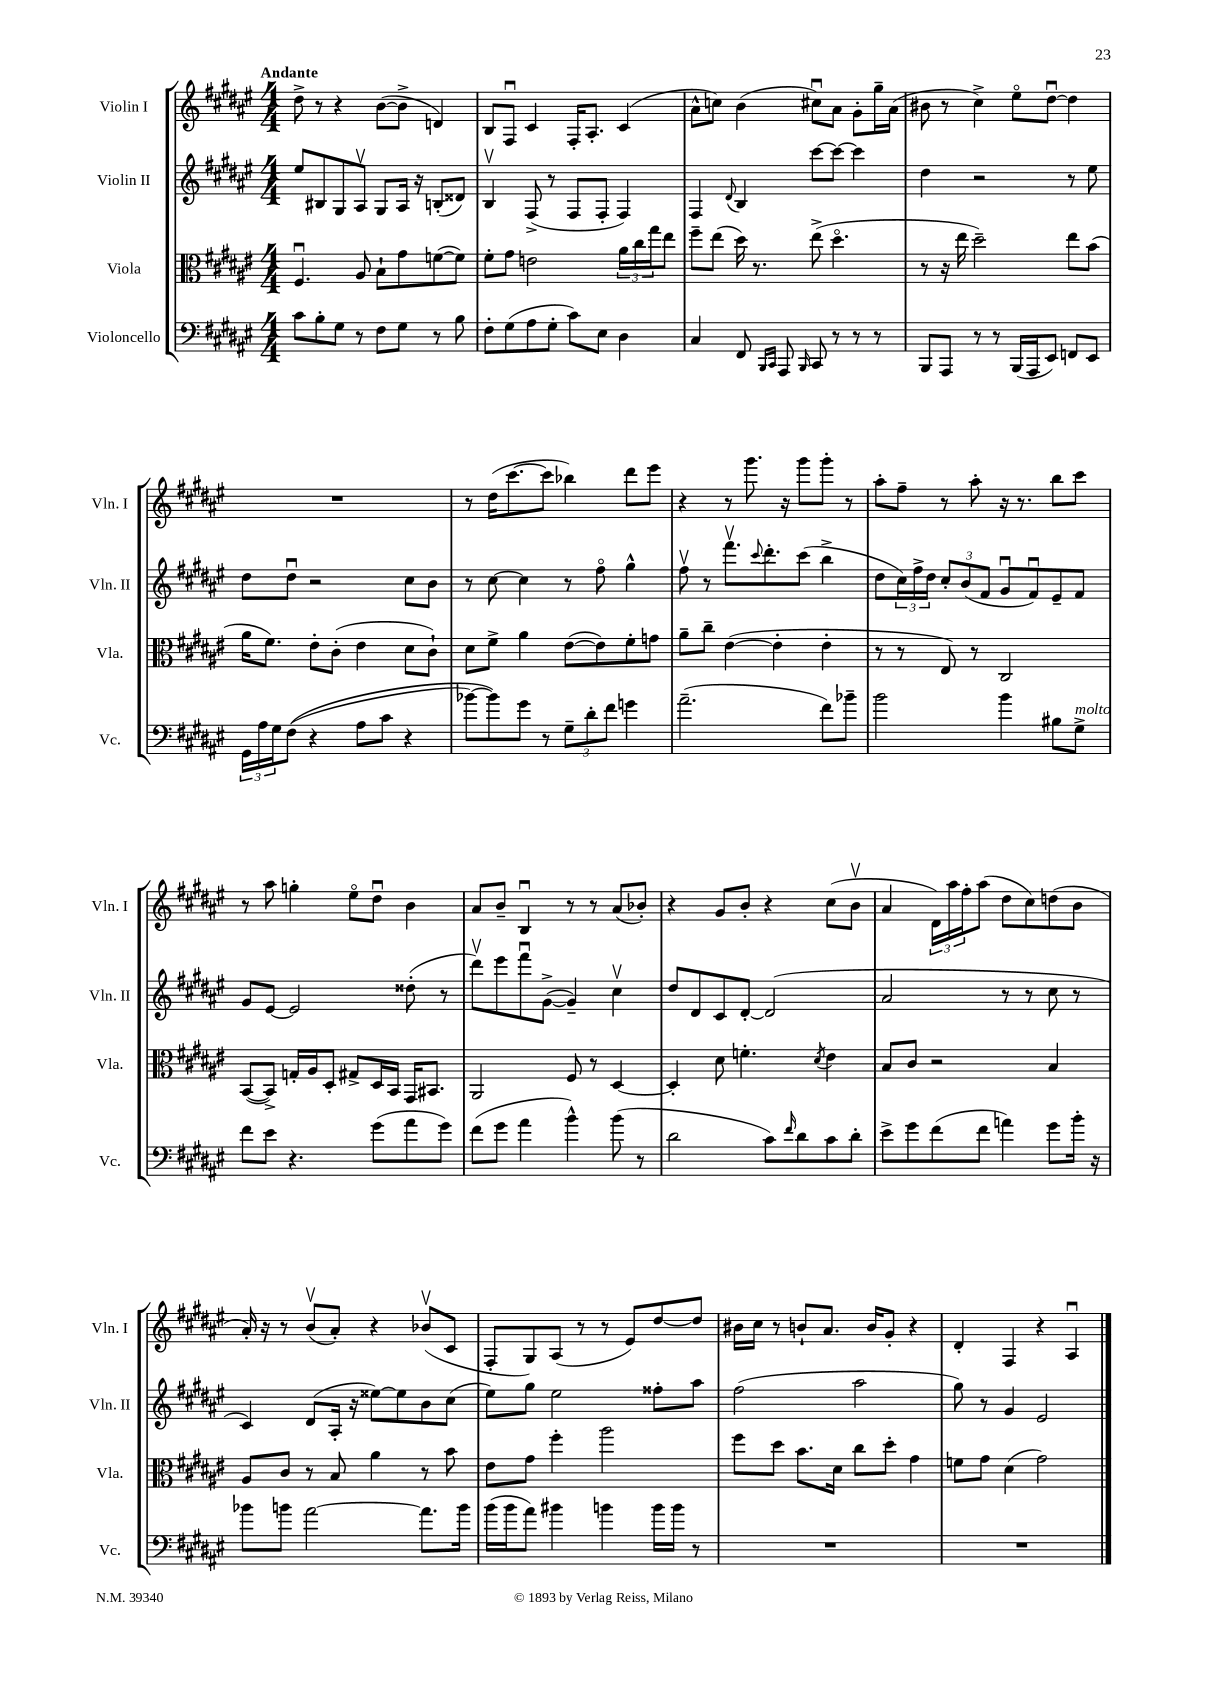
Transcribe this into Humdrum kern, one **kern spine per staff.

**kern	**kern	**kern	**kern
*staff4	*staff3	*staff2	*staff1
*clefF4	*clefC3	*clefG2	*clefG2
*k[f#c#g#d#a#e#]	*k[f#c#g#d#a#e#]	*k[f#c#g#d#a#e#]	*k[f#c#g#d#a#e#]
*M4/4	*M4/4	*M4/4	*M4/4
8c#\L	4.F#u/	8ee#/L	8dd#^\
8B'\	.	8B#/	8r
8G#\J	.	8G#/	4r
8r	8A#/	8A#v/J	.
8F#\L	8B`\L	8G#/L	([8b\L
8G#\J	8g#\	16A#/Jk	8b^\]J
.	.	16r	.
8r	([8f\	(8B'/L	4d/)
8B\	8f\]J)	8d##/J)	.
=	=	=	=
8F#'\L	8f#'\L	4Bv/	8B/L
(8G#\	8g#\J	.	8F#u/J
8A#\	2e\	(8F#^/	4c#/
8G#'\J	.	8r	.
8c#\L)	.	8F#/L	16F#'/LK
.	.	.	8.A#'/J
8E#\J	.	8F#'/J	.
4D#\	24a#\LL	4F#/)	(4c#/
.	24cc#\	.	.
.	24gg#\J	.	.
.	8ee#\J	.	.
=	=	=	=
4C#/	8ff#~\L	4F#/	8a#^^\L
.	(8ee#\J	.	8cc\J)
.	.	8qqd#/	.
8FF#/	16dd#\)	4B/	(4b\
.	8.r	.	.
16qqBBB/LL	.	.	.
16qqCC#/JJ	.	.	.
8AAA#/	.	.	.
16qqBBB/	.	.	.
8CC#/	(8ee#^\	[8ccc#\L	8cc#u\L)
8r	4.dd#o\	8ccc#\_J	8a#\J
8r	.	4ccc#\]	8g#'\L
8r	.	.	16gg#~\L
.	.	.	(16a#\JJ
=	=	=	=
8BBB/L	8r	4dd#\	8b#\
8AAA#/J	16r	.	8r
.	16ee#\	.	.
8r	2dd#~\)	2r	4cc#^\)
8r	.	.	.
(16BBB/LL	.	.	8ee#o\L
16AAA#/J	.	.	.
8EE#/J)	.	.	[8dd#u\J
8FF/L	8ee#\L	8r	4dd#\]
8EE#/J	(8b\J	8ee#\	.
=	=	=	=
24GG#\LL	16a#\LK	8dd#\L	1r
24A#\	.	.	.
.	8.f#\J)	.	.
24G#\J	.	.	.
&((8F#\J	.	8dd#u\J	.
4r	8e#'\L	2r	.
.	(8c#'\J	.	.
8A#\L	4e#\	.	.
8c#\J	.	.	.
4r	8d#\L	8cc#\L	.
.	8c#`\J)	8b\J	.
=	=	=	=
[8b-\L)	8d#\L	8r	8r
8b-\]&)	8f#^\J	[8cc#\	(16dd#\LK
.	.	.	[8.ccc#\
8g#\J	4a#\	4cc#\]	.
8r	.	.	8ccc#\]J
12G#~\L	([8e#\L	8r	4bb-\)
12d#'\	.	.	.
.	8e#\])	8ff#o\	.
12f#\J	.	.	.
4g\	8f#'\	4gg#^^\	8ddd#\L
.	8g\J	.	8eee#\J
=	=	=	=
(2.a#~\	8a#~\L	8ff#v\	4r
.	8cc#~\J	8r	.
.	([4e#\	8.fff#v\L	8r
.	.	.	8.ggg#\
.	.	8qqccc#/	.
.	.	8.ddd#'\	.
.	4e#'\]	.	.
.	.	.	16r
.	.	(8ccc#\J	8ggg#\L
8f#\L)	4e#'\	4bb^\	8ggg#'\J
8b-~\J	.	.	8r
=	=	=	=
2b\	8r	8dd#\L	8aa#'\L
.	8r	24cc#\L)	8ff#~\J
.	.	24ff#^\	.
.	.	24dd#\JJ	.
.	8E#/)	12cc#'/L	8r
.	.	(12b/	.
.	8r	.	8aa#'\
.	.	12f#/J	.
4b\	2C#/	8g#u/L	16r
.	.	.	8.r
.	.	8f#u/)	.
8B#\L	.	8e#~/	8bb\L
8G#^\J	.	8f#/J	8ccc#\J
=	=	=	=
8f#\L	([8BB/L	8g#/L	8r
8e#\J	8BB^/]J)	[8e#/J	8aa#\
4.r	16G'/LL	2e#/]	4gg'\
.	16A#/J	.	.
.	8D#'/J	.	.
.	8G#^/L	.	8ee#o\L
(8g#\L	16D#/L	.	8dd#u\J
.	16BB/JJ	.	.
8a#\	16GG#/LK	(8dd##'\	4b\
.	8.BB#/J	.	.
8g#\J)	.	8r	.
=	=	=	=
(8f#\L	2AA#/	8ddd#v\L)	8a#/L
8g#\J	.	8eee#\	8b~/J
4a#\	.	8fff#u\	4Bu/
.	.	([8g#^\J	.
4b^^\)	8F#/	4g#~/])	8r
.	8r	.	8r
(8b\	[4D#/	4cc#v\	(8a#/L
8r	.	.	8b-'/J)
=	=	=	=
2d#\	4D#'/]	8dd#/L	4r
.	.	8d#/	.
.	8d#\	8c#/	8g#/L
.	4.f'\	[8d#'/J	8b'/J
8c#\L)	.	(2d#/]	4r
16qqf#/	.	.	.
8d#\	.	.	.
.	8qd#/	.	.
8c#\	4e#\	.	(8cc#\L
8d#'\J	.	.	8bv\J
=	=	=	=
8e#^\L	8B/L	2a#/	4a#/
8g#\	8c#/J	.	.
(8f#\	2r	.	24d#\LL)
.	.	.	24aa#\
.	.	.	24ff#'\J
8f#\J	.	.	(8aa#\J
4a\)	.	8r	8dd#\L
.	.	8r	8cc#\)
8g#\L	4B/	8cc#\	(8dd\
16b'\Jk	.	8r	8b\J
16r	.	.	.
=	=	=	=
8b-\L	8A#/L	4c#/)	16a#'/)
.	.	.	16r
8b\J	8c#/J	.	8r
[2a#\	8r	(8d#/L	(8bv/L
.	8B/	16A#'/Jk	8a#'/J)
.	.	16r	.
.	4a#\	[8ee##\L)	4r
.	.	8ee##\]	.
8.a#\]L	8r	8b\	(8b-v/L
.	8b\	(8cc#\J	8c#/J
16b\Jk	.	.	.
=	=	=	=
(16b\LL	8e#\L	8ee#\L)	8F#'/L
16b\J	.	.	.
8a#\J)	8g#\J	8gg#\J	8G#/)
4b#\	4ff#'\	2ee#\	(8A#/J
.	.	.	8r
4b\	2aa#\	.	8r
.	.	.	8e#/L)
16b\LL	.	8ff##'\L	[8dd#/
16b\JJ	.	.	.
8r	.	8aa#\J	8dd#/]J
=	=	=	=
1r	8ff#\L	(2ff#\	16b#\LL
.	.	.	16cc#\JJ
.	8dd#\J	.	8r
.	8.b\L	.	8b`/L
.	.	.	8.a#/J
.	16d#\Jk	.	.
.	8cc#\L	2aa#\	.
.	.	.	16b/LK
.	8dd#'\J	.	8g#'/J
.	4g#\	.	4r
=	=	=	=
1r	8f\L	8gg#\)	4d#'/
.	8g#\J	8r	.
.	(4d#\	4g#/	4F#/
.	2g#\)	2e#/	4r
.	.	.	4A#u/
==	==	==	==
*-	*-	*-	*-
